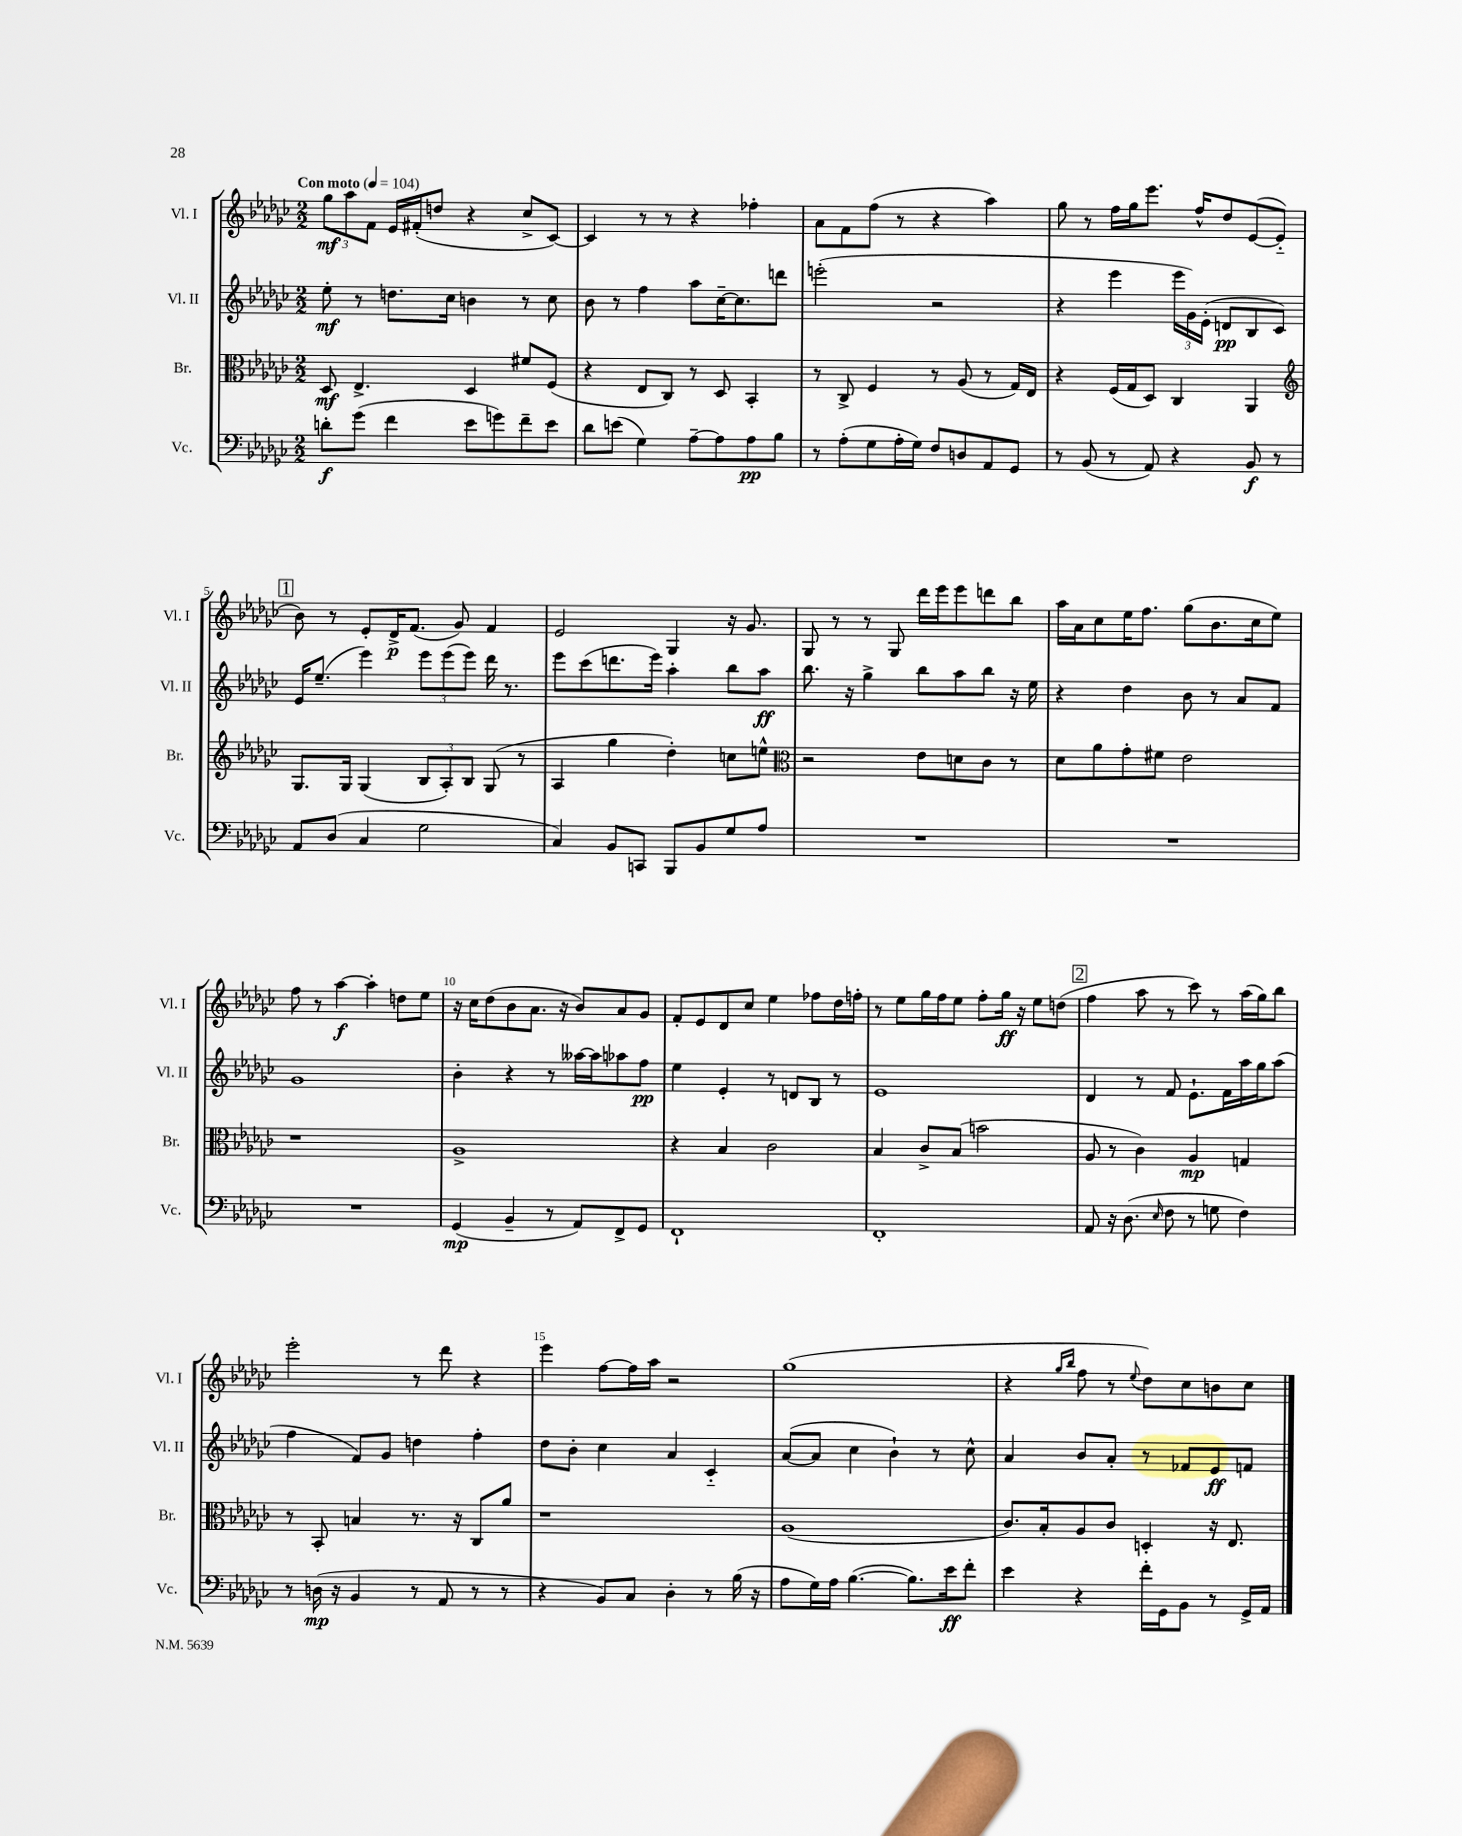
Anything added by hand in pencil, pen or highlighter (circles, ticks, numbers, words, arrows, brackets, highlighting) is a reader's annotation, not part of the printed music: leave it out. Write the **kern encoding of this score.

**kern	**kern	**kern	**kern
*staff4	*staff3	*staff2	*staff1
*clefF4	*clefC3	*clefG2	*clefG2
*k[b-e-a-d-g-c-]	*k[b-e-a-d-g-c-]	*k[b-e-a-d-g-c-]	*k[b-e-a-d-g-c-]
*M2/2	*M2/2	*M2/2	*M2/2
*MM104	*MM104	*MM104	*MM104
8d'\L	8D-/	8ee-'\	12gg-\L
.	.	.	12aa-\
(8g-\J	4.E-^/	8r	.
.	.	.	12f\J
4f\	.	8.dd\L	16e-/LL
.	.	.	(16f#'/J
.	.	.	8dd/J
.	.	16cc-\Jk	.
8e-\L	4D-/	4b\	4r
8g\)	.	.	.
8f~\	8f#/L	8r	8cc-^/L
8e-\J	(8F/J	8cc-\	[8c-/J)
=	=	=	=
8d-\L	4r	8b-\	4c-/]
(8e\J	.	8r	.
4G-\)	8E-/L	4ff\	8r
.	8C-/J)	.	8r
[8A-~\L	8r	8aa-\L	4r
8A-\]	8D-/	[16cc-~\K	.
.	.	8.cc-\]	.
8A-\	4BB-'/	.	4ff-'\
8B-\J	.	8ddd\J	.
=	=	=	=
8r	8r	(2eee'\	8a-\L
(8A-'\L	8C-^/	.	8f\
8G-\	4F/	.	(8ff\J
16A-'\L	.	.	8r
16G-\JJ)	.	.	.
8F/L	8r	2r	4r
8D/	(8A-/	.	.
8AA-/	8r	.	4aa-\)
8GG-/J	16G-/LL)	.	.
.	16E-/JJ	.	.
=	=	=	=
8r	4r	4r	8gg-\
(8BB-/	.	.	8r
8r	(16F/LL	4eee-\	16ff\LL
.	16G-/J	.	16gg-\J
8AA-/)	8D-/J)	.	8.eee-\J
4r	4C-/	24eee-\LL	.
.	.	24g-\)	.
.	.	.	16ff^^/LK
.	.	(24e-'\JJ	.
.	.	8d/L	8dd-/
8BB-/	4AA-/	8B-/	([8e-/
8r	.	8c-/J)	8e-'~/]J
=	=	=	=
*	*clefG2	*	*
8AA-/L	8.G-/L	16e-/LK	8b-\)
.	.	(8.ee-~/J	.
(8D-/J	.	.	8r
.	16G-/Jk	.	.
4C-/	(4G-/	4eee-\)	8e-'/L
.	.	.	16d-^/K
.	.	.	(8.f/J
2G-\	12B-/L	12eee-\L	.
.	12A-'/)	(12eee-\	.
.	.	.	8g-/)
.	12B-/J	12eee-\J)	.
.	(8G-/	16ddd-\	4f/
.	.	8.r	.
.	8r	.	.
=	=	=	=
4C-/)	4A-/	8eee-\L	2e-/
.	.	(8ccc-\	.
8BB-/L	4gg-\	8.ddd\	.
8CC/J	.	.	.
.	.	16eee-\Jk)	.
8BBB-/L	4dd-'\)	4aa-'\	4G-/
8BB-/	.	.	.
8G-/	8cc\L	8bb-\L	16r
.	.	.	8.g-/
8A-/J	8ee^^\J	8aa-\J	.
=	=	=	=
*	*clefC3	*	*
1r	2r	8.bb-\	8G-/
.	.	.	8r
.	.	16r	.
.	.	4gg-^\	8r
.	.	.	8G-/
.	8e-\L	8bb-\L	16ddd-\LL
.	.	.	16eee-\J
.	8d\	8aa-\	8eee-\
.	8c-\J	8bb-\J	8ddd\
.	8r	16r	8bb-\J
.	.	16ee-\	.
=	=	=	=
1r	8d-\L	4r	16aa-\LL
.	.	.	16a-\J
.	8a-\	.	8cc-\
.	8g-'\	4dd-\	16ee-\K
.	.	.	8.ff\J
.	8f#\J	.	.
.	2e-\	8b-\	(8gg-\L
.	.	8r	8.b-\
.	.	8a-/L	.
.	.	.	16cc-\k
.	.	8f/J	8ee-\J)
=	=	=	=
1r	1r	1g-	8ff\
.	.	.	8r
.	.	.	[4aa-\
.	.	.	4aa-'\]
.	.	.	8dd\L
.	.	.	8ee-\J
=	=	=	=
(4GG-/	1A-^	4b-'\	16r
.	.	.	16cc-\LK
.	.	.	(8dd-\
4BB-~/	.	4r	8b-\
.	.	.	8.a-\J
8r	.	8r	.
.	.	.	16r
8AA-/L)	.	[16aa--\LL	8b-/L)
.	.	16aa--\]J	.
8FF^/	.	8aa-\	8a-/
8GG-/J	.	8ff\J	8g-/J
=	=	=	=
1FF`	4r	4ee-\	8f'/L
.	.	.	8e-/
.	4B-/	4e-'/	8d-/
.	.	.	8cc-/J
.	2c-\	8r	4ee-\
.	.	8d/L	.
.	.	8B-/J	8ff-\L
.	.	8r	16dd-\L
.	.	.	16ff'\JJ
=	=	=	=
1FF'	4B-/	1e-	8r
.	.	.	8ee-\L
.	8c-^/L	.	16gg-\L
.	.	.	16ff\J
.	(8B-/J	.	8ee-\J
.	2b\	.	8ff'\L
.	.	.	16gg-\Jk
.	.	.	16r
.	.	.	8ee-\L
.	.	.	(8dd\J
=	=	=	=
8AA-/	8A-/	4d-/	4ff\
16r	8r	.	.
(8.D-\	.	.	.
.	4c-\)	8r	8aa-\
16qqE-/	.	.	.
8F\	.	8f/	8r
8r	4A-/	8.e-`\L	8ccc-\)
8G\	.	.	8r
.	.	16f\L	.
4F\)	4G/	16aa-\	(16aa-\LL
.	.	16gg-\J	16gg-\J)
.	.	(8aa-\J	8bb-\J
=	=	=	=
8r	8r	4ff\	2eee-'\
(16D\	8BB-'/	.	.
16r	.	.	.
4BB-/	4B/	8f/L)	.
.	.	8g-/J	.
8r	8.r	4dd\	8r
8AA-/	.	.	8ddd-\
.	16r	.	.
8r	8C-/L	4ff'\	4r
8r	8a-/J	.	.
=	=	=	=
4r	1r	8dd-\L	4eee-\
.	.	8b-'\J	.
8BB-/L)	.	4cc-\	[8ff\L
8C-/J	.	.	16ff\]L
.	.	.	16aa-\JJ
4D-'\	.	4a-/	2r
8r	.	4c-'~/	.
(16B-\	.	.	.
16r	.	.	.
=	=	=	=
8A-\L	(1A-	([8a-/L	(1gg-
16G-\L)	.	8a-/]J	.
16A-\JJ	.	.	.
([4.B-\	.	4cc-\	.
.	.	4b-`\)	.
8.B-\]L)	.	.	.
.	.	8r	.
16e-\k	.	.	.
8f'\J	.	8cc-^^\	.
=	=	=	=
4e-\	8.c-/L)	4a-/	4r
.	16B-'/k	.	.
.	.	.	16qqgg-/LL
.	.	.	16qqbb-/JJ
4r	8A-/	8b-/L	8ff\
.	8c-/J	8a-'/J	8r
.	.	.	8qqee-/
16f'\LL	4D'/	8r	8dd-\L)
16GG-\J	.	.	.
8BB-\J	.	8f-/L	8cc-\
8r	16r	8e-/	8b\
.	8.E-/	.	.
16GG-^/LL	.	8f/J	8cc-\J
16AA-/JJ	.	.	.
==	==	==	==
*-	*-	*-	*-
